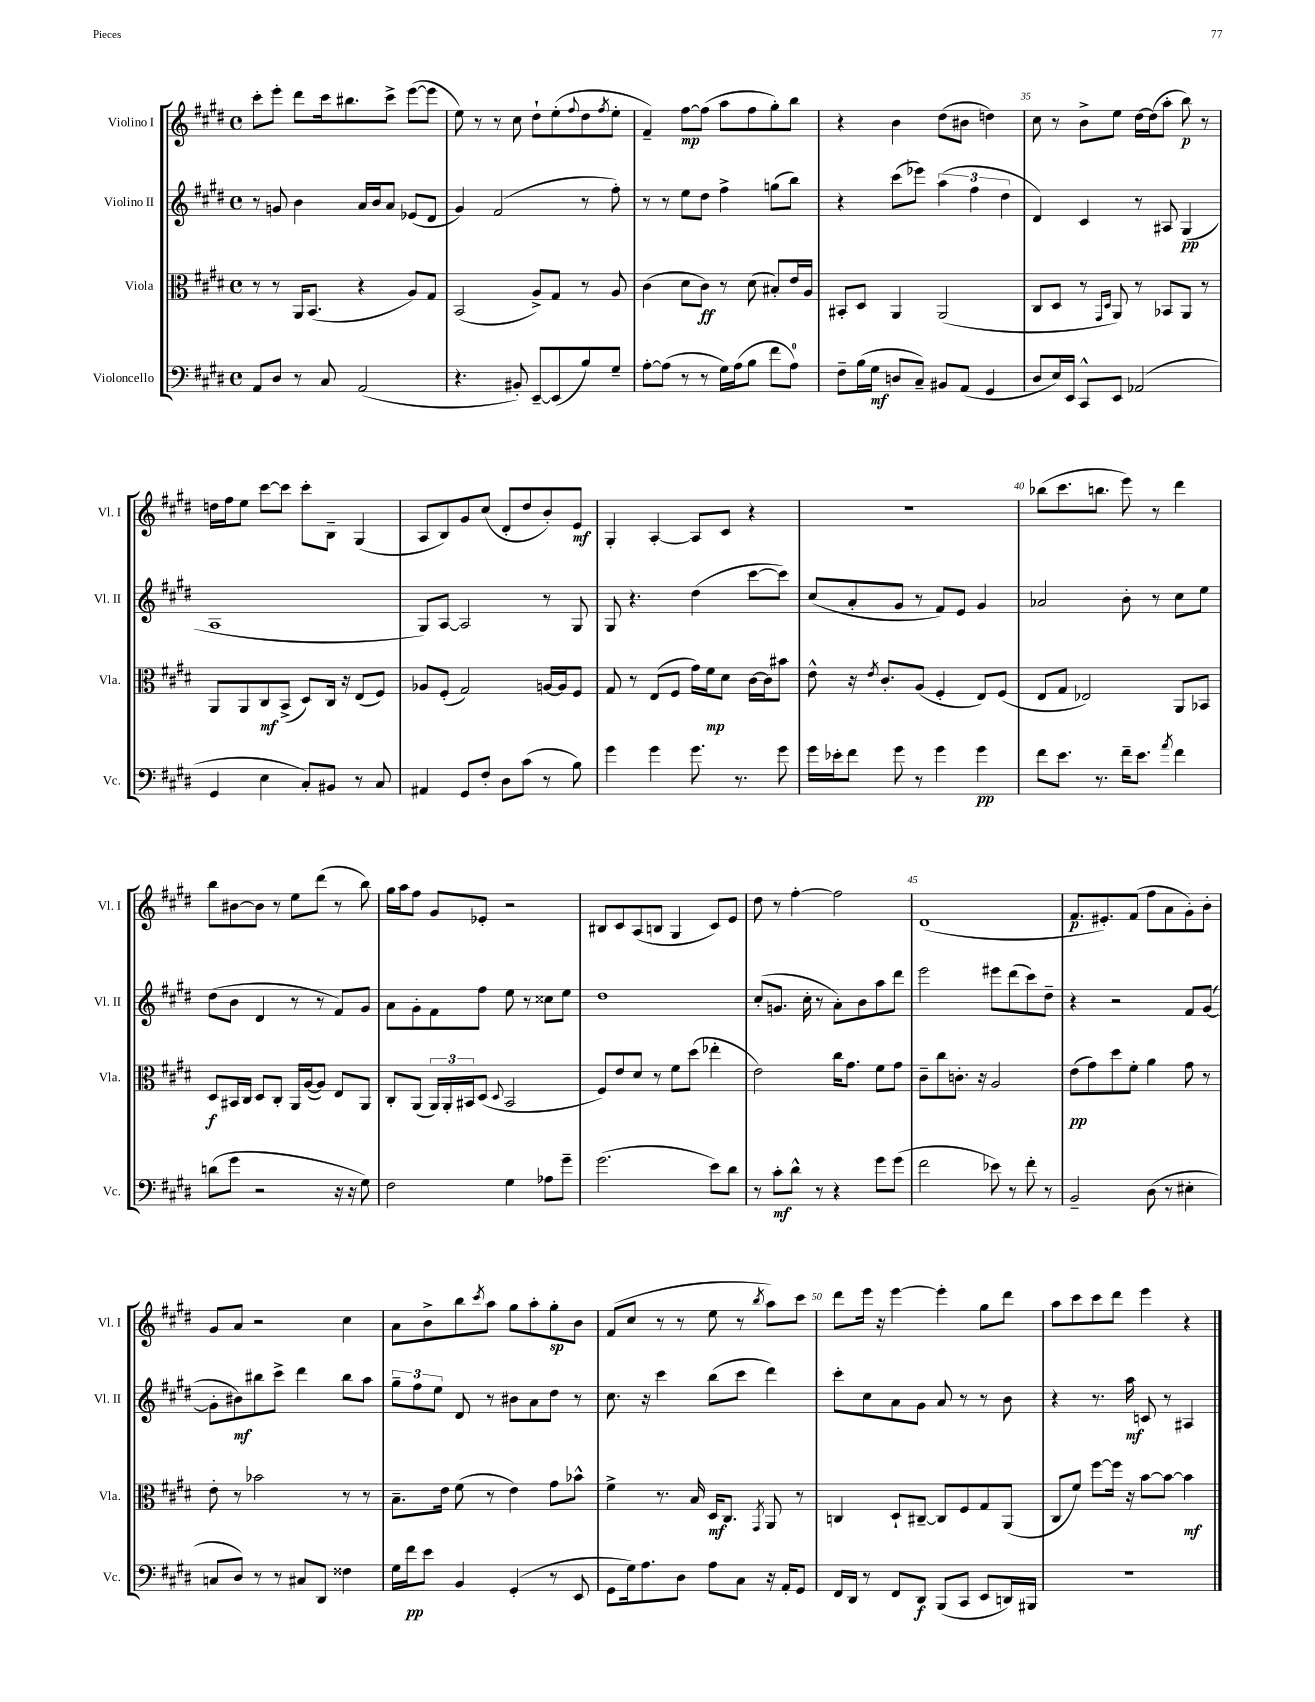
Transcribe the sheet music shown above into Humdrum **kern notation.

**kern	**dynam	**kern	**dynam	**kern	**dynam	**kern	**dynam
*part4	*part4	*part3	*part3	*part2	*part2	*part1	*part1
*staff4	*staff4	*staff3	*staff3	*staff2	*staff2	*staff1	*staff1
*I"Violoncello	*	*I"Viola	*	*I"Violino II	*	*I"Violino I	*
*I'Vc.	*	*I'Vla.	*	*I'Vl. II	*	*I'Vl. I	*
*clefF4	*	*clefC3	*	*clefG2	*	*clefG2	*
*k[f#c#g#d#]	*	*k[f#c#g#d#]	*	*k[f#c#g#d#]	*	*k[f#c#g#d#]	*
*M4/4	*	*M4/4	*	*M4/4	*	*M4/4	*
*met(c)	*	*met(c)	*	*met(c)	*	*met(c)	*
=31	=31	=31	=31	=31	=31	=31	=31
8AA/L	.	8r	.	8r	.	8ccc#'\L	.
8D#/J	.	8r	.	8gn/	.	8eee'\J	.
8r	.	16AA/KL	.	4b\	.	8ddd#\L	.
.	.	(8.BB/J	.	.	.	.	.
8C#/	.	.	.	.	.	16ccc#\k	.
.	.	.	.	.	.	8.bb#X\	.
(2AA/	.	4r	.	16a/LL	.	.	.
.	.	.	.	16b/J	.	.	.
.	.	.	.	8a/J	.	8ccc#^\J	.
.	.	8A/L)	.	(8e-X/L	.	([8eee\L	.
.	.	8G#/J	.	8d#/J	.	8eee\J]	.
=32	=32	=32	=32	=32	=32	=32	=32
4.r	.	(2BB/	.	4g#/)	.	8ee\)	.
.	.	.	.	.	.	8r	.
.	.	.	.	(2f#/	.	8r	.
8BB#X'/)	.	.	.	.	.	8cc#\	.
[8EE~/L	.	8A^/L)	.	.	.	8dd#`\L	.
(8EE/]	.	8G#/J	.	.	.	(8ee'\	.
.	.	.	.	.	.	8qqff#/	.
8B/)	.	8r	.	8r	.	8dd#\	.
.	.	.	.	.	.	8qff#/	.
8G#~/J	.	8A/	.	8ff#'\)	.	8ee'\J	.
=33	=33	=33	=33	=33	=33	=33	=33
[8A'\L	.	(4c#\	.	8r	.	4f#~/)	.
(8A\J]	.	.	.	8r	.	.	.
8r	.	8d#\L	.	8ee\L	.	[8ff#\L	mp
8r	.	8c#\J)	ff	8dd#\J	.	(8ff#\J]	.
16G#\LL)	.	8r	.	4ff#^\	.	8aa\L	.
(16A\J	.	.	.	.	.	.	.
8B\J	.	(8d#\	.	.	.	8ff#\	.
8f#\L	.	8B#X'/L)	.	(8ggn\L	.	8gg#'\)	.
8A\J)	.	16e/L	.	8bb\J)	.	8bb\J	.
.	.	16A/JJ	.	.	.	.	.
=34	=34	=34	=34	=34	=34	=34	=34
8F#~\L	.	8BB#X'/L	.	4r	.	4r	.
(16B\L	.	8D#/J	.	.	.	.	.
16G#\JJ	mf	.	.	.	.	.	.
8Dn/L	.	4AA/	.	(8ccc#\L	.	4b\	.
8C#~/J)	.	.	.	8eee-X\J)	.	.	.
8BB#X/L	.	(2AA/	.	(6aa\	.	(8dd#\L	.
(8AA/J	.	.	.	.	.	8b#X\J	.
.	.	.	.	6ff#\	.	.	.
4GG#/	.	.	.	.	.	4ddn\)	.
.	.	.	.	6dd#\	.	.	.
=35	=35	=35	=35	=35	=35	=35	=35
8D#/L	.	8C#/L	.	4d#/)	.	8cc#\	.
16E/L)	.	8D#/J	.	.	.	8r	.
16EE/JJ	.	.	.	.	.	.	.
8CC#^^/L	.	8r	.	4c#/	.	8b^\L	.
.	.	16qqGG#/LL	.	.	.	.	.
.	.	16qqD#/JJ	.	.	.	.	.
8EE/J	.	8AA/)	.	.	.	8ee\J	.
(2AA-X/	.	8r	.	8r	.	[16dd#\LL	.
.	.	.	.	.	.	(16dd#\J]	.
.	.	8BB-X/L	.	8A#X/	.	8aa'\J	.
.	.	8AA/J	.	(4G#/	pp	8bb\)	p
.	.	8r	.	.	.	8r	.
!!LO:LB:g=z
=36	=36	=36	=36	=36	=36	=36	=36
4GG#/	.	8AA/L	.	1A	.	16ddn\LL	.
.	.	.	.	.	.	16ff#\J	.
.	.	8AA/	.	.	.	8ee\J	.
4E\	.	8C#/	mf	.	.	[8ccc#\L	.
.	.	(8BB^/J	.	.	.	8ccc#\J]	.
8C#'/L)	.	8D#/L)	.	.	.	8ccc#'\L	.
8BB#X/J	.	16C#/Jk	.	.	.	8B~\J	.
.	.	16r	.	.	.	.	.
8r	.	(8E/L	.	.	.	(4G#/	.
8C#/	.	8F#/J)	.	.	.	.	.
=37	=37	=37	=37	=37	=37	=37	=37
4AA#X/	.	8A-X/L	.	8G#/L)	.	8A/L	.
.	.	(8F#'/J	.	[8A/J	.	8B/)	.
8GG#/L	.	2G#/)	.	2A/]	.	8g#/	.
8F#'/J	.	.	.	.	.	(8cc#/J	.
8D#\L	.	.	.	.	.	8d#'/L	.
(8c#\J	.	.	.	.	.	8dd#/	.
8r	.	[16An/LL	.	8r	.	8b'/)	.
.	.	16A/J]	.	.	.	.	.
8B\)	.	8F#/J	.	8G#/	.	8e/J	mf
=38	=38	=38	=38	=38	=38	=38	=38
4g#\	.	8G#/	.	8G#/	.	4G#'/	.
.	.	8r	.	4.r	.	.	.
4g#\	.	(8E/L	.	.	.	[4A'/	.
.	.	8F#/J	.	.	.	.	.
8.g#\	.	16g#\LL)	.	(4dd#\	.	8A/L]	.
.	.	16f#\J	mp	.	.	.	.
.	.	8d#\J	.	.	.	8c#/J	.
8.r	.	.	.	.	.	.	.
.	.	[16c#\LL	.	[8ccc#\L	.	4r	.
.	.	16c#\J]	.	.	.	.	.
8g#\	.	8b#X\J	.	8ccc#\J])	.	.	.
=39	=39	=39	=39	=39	=39	=39	=39
16g#\LL	.	8e^^\	.	(8cc#/L	.	1r	.
16e-X'\J	.	.	.	.	.	.	.
8f#\J	.	16r	.	8a'/	.	.	.
.	.	8qe/	.	.	.	.	.
.	.	8.c#'/L	.	.	.	.	.
8g#\	.	.	.	8g#/J	.	.	.
8r	.	(8A/J	.	8r	.	.	.
4g#\	.	4F#'/	.	8f#/L)	.	.	.
.	.	.	.	8e/J	.	.	.
4g#\	pp	8E/L)	.	4g#/	.	.	.
.	.	(8F#/J	.	.	.	.	.
=40	=40	=40	=40	=40	=40	=40	=40
8f#\L	.	8E/L	.	2a-X/	.	(8bb-X\L	.
8.e\J	.	8G#/J	.	.	.	8.ccc#\	.
.	.	2E-X/)	.	.	.	.	.
8.r	.	.	.	.	.	8.bbn\J	.
16f#~\KL	.	.	.	8b'\	.	8eee\)	.
8.e\J	.	.	.	.	.	.	.
.	.	.	.	8r	.	8r	.
8qa/	.	.	.	.	.	.	.
4f#\	.	8AA/L	.	8cc#\L	.	4ddd#\	.
.	.	8BB-X/J	.	8ee\J	.	.	.
!!LO:LB:g=z
=41	=41	=41	=41	=41	=41	=41	=41
(8dn\L	.	8D#/L	f	(8dd#\L	.	8bb\L	.
8g#\J	.	16BB#X/L	.	8b\J	.	[8b#X\	.
.	.	16C#/JJ	.	.	.	.	.
2r	.	8D#/L	.	4d#/	.	8b#\J]	.
.	.	8C#'/J	.	.	.	8r	.
.	.	16AA/LL	.	8r	.	8ee\L	.
.	.	([16A/J	.	.	.	.	.
.	.	8A/J])	.	8r	.	(8ddd#\J	.
16r	.	8E/L	.	8f#/L)	.	8r	.
16r	.	.	.	.	.	.	.
8G#\)	.	8AA/J	.	8g#/J	.	8bb\)	.
=42	=42	=42	=42	=42	=42	=42	=42
2F#\	.	8C#'/L	.	8a\L	.	16gg#\LL	.
.	.	.	.	.	.	16aa\J	.
.	.	(8AA/J	.	8g#'\	.	8ff#\J	.
.	.	24AA/LL)	.	8f#\	.	8g#/L	.
.	.	24AA'/	.	.	.	.	.
.	.	24BB#X/J	.	.	.	.	.
.	.	(8D#/J	.	8ff#\J	.	8e-X'/J	.
.	.	8qqD#/	.	.	.	.	.
4G#\	.	2BB#/	.	8ee\	.	2r	.
.	.	.	.	8r	.	.	.
8A-X\L	.	.	.	8cc##X\L	.	.	.
8g#~\J	.	.	.	8ee\J	.	.	.
=43	=43	=43	=43	=43	=43	=43	=43
(2.g#\	.	8F#/L)	.	1dd#	.	8B#X/L	.
.	.	8e/	.	.	.	8c#/	.
.	.	8d#/J	.	.	.	(8A/	.
.	.	8r	.	.	.	8Bn/J	.
.	.	8f#\L	.	.	.	4G#/	.
.	.	(8dd#\J	.	.	.	.	.
8e\L)	.	4ee-X'\	.	.	.	8c#/L)	.
8d#\J	.	.	.	.	.	8e/J	.
=44	=44	=44	=44	=44	=44	=44	=44
8r	.	2e\)	.	(8cc#'/L	.	8dd#\	.
8c#'\L	mf	.	.	8.gn/J	.	8r	.
8d#^^\J	.	.	.	.	.	[4ff#'\	.
.	.	.	.	16cc#'\	.	.	.
8r	.	.	.	8r	.	.	.
4r	.	16cc#\KL	.	8a'\L)	.	2ff#\]	.
.	.	8.g#\J	.	.	.	.	.
.	.	.	.	8b\	.	.	.
8g#\L	.	8f#\L	.	8aa\	.	.	.
(8g#\J	.	8g#\J	.	8ddd#\J	.	.	.
=45	=45	=45	=45	=45	=45	=45	=45
2f#\	.	8c#~\L	.	2eee\	.	(1d#	.
.	.	8cc#\	.	.	.	.	.
.	.	8.cn'\J	.	.	.	.	.
.	.	16r	.	.	.	.	.
8e-X\)	.	2A/	.	8eee#X\L	.	.	.
8r	.	.	.	(8ddd#\	.	.	.
8f#'\	.	.	.	8ccc#\)	.	.	.
8r	.	.	.	8dd#~\J	.	.	.
=46	=46	=46	=46	=46	=46	=46	=46
2BB~/	.	(8e\L	pp	4r	.	8.f#/L	p
.	.	8g#\)	.	.	.	.	.
.	.	.	.	.	.	8.e#X'/)	.
.	.	8dd#\	.	2r	.	.	.
.	.	8f#'\J	.	.	.	(8f#/J	.
(8D#\	.	4a\	.	.	.	8ff#\L	.
8r	.	.	.	.	.	8a\	.
4E#X'\	.	8g#\	.	8f#/L	.	8g#'\)	.
.	.	8r	.	([8g#/J	.	8b'\J	.
!!LO:LB:g=z
=47	=47	=47	=47	=47	=47	=47	=47
8Cn/L	.	8e'\	.	8g#'\L]	.	8g#/L	.
8D#/J)	.	8r	.	8b#X\)	mf	8a/J	.
8r	.	2b-X\	.	8bb#X\	.	2r	.
8r	.	.	.	8ccc#^\J	.	.	.
8C#X/L	.	.	.	4ddd#\	.	.	.
8DD#/J	.	.	.	.	.	.	.
4F##X\	.	8r	.	8bb#\L	.	4cc#\	.
.	.	8r	.	8aa\J	.	.	.
=48	=48	=48	=48	=48	=48	=48	=48
16G#\LL	.	8.B~\L	.	12gg#~\L	.	8a\L	.
16f#\J	pp	.	.	.	.	.	.
.	.	.	.	12ff#\	.	.	.
8e\J	.	.	.	.	.	8b^\	.
.	.	.	.	12ee\J	.	.	.
.	.	16e\Jk	.	.	.	.	.
4BB/	.	(8f#\	.	8d#/	.	8bb\	.
.	.	.	.	.	.	8qccc#/	.
.	.	8r	.	8r	.	8aa\J	.
(4GG#'/	.	4e\)	.	8b#X\L	.	8gg#\L	.
.	.	.	.	8a\	.	8aa'\	.
8r	.	8g#\L	.	8dd#\J	.	8gg#'\	sp
8EE/	.	8b-X^^\J	.	8r	.	8b\J	.
=49	=49	=49	=49	=49	=49	=49	=49
8GG#\L	.	4f#^\	.	8.cc#\	.	(8f#/L	.
16G#\k)	.	.	.	.	.	8cc#/J	.
8.A\	.	.	.	16r	.	.	.
.	.	8.r	.	4ccc#\	.	8r	.
8D#\J	.	.	.	.	.	8r	.
.	.	16B/	.	.	.	.	.
8A\L	.	16D#/KL	mf	(8bb\L	.	8ee\	.
.	.	8.C#/J	.	.	.	.	.
8C#\J	.	.	.	8ccc#\J	.	8r	.
.	.	8qGG#/	.	.	.	8qbb/	.
16r	.	8AA/	.	4ddd#\)	.	8aa\L)	.
16AA'/KL	.	.	.	.	.	.	.
8GG#/J	.	8r	.	.	.	8ccc#\J	.
=50	=50	=50	=50	=50	=50	=50	=50
16FF#/LL	.	4Cn/	.	8ccc#'\L	.	8ddd#\L	.
16DD#/JJ	.	.	.	.	.	.	.
8r	.	.	.	8cc#\	.	16eee\Jk	.
.	.	.	.	.	.	16r	.
8FF#/L	.	8D#`/L	.	8a\	.	[4eee\	.
8DD#/J	f	[8C#X~/J	.	8g#\J	.	.	.
(8BBB/L	.	8C#/L]	.	8a/	.	4eee'\]	.
8CC#/J	.	8F#/	.	8r	.	.	.
8EE/L	.	8G#/	.	8r	.	8gg#\L	.
16DDn/L)	.	(8AA/J	.	8b\	.	8ddd#\J	.
16BBB#X/JJ	.	.	.	.	.	.	.
=51	=51	=51	=51	=51	=51	=51	=51
1r	.	8C#/L	.	4r	.	8aa\L	.
.	.	8f#/J)	.	.	.	8ccc#\	.
.	.	[8ff#\L	.	8.r	.	8ccc#\	.
.	.	16ff#\Jk]	.	.	.	8ddd#\J	.
.	.	16r	.	16aa\	mf	.	.
.	.	[8b\L	.	8cn/	.	4eee\	.
.	.	8b\J_	.	8r	.	.	.
.	.	4b\]	mf	4A#X/	.	4r	.
==	==	==	==	==	==	==	==
*-	*-	*-	*-	*-	*-	*-	*-
